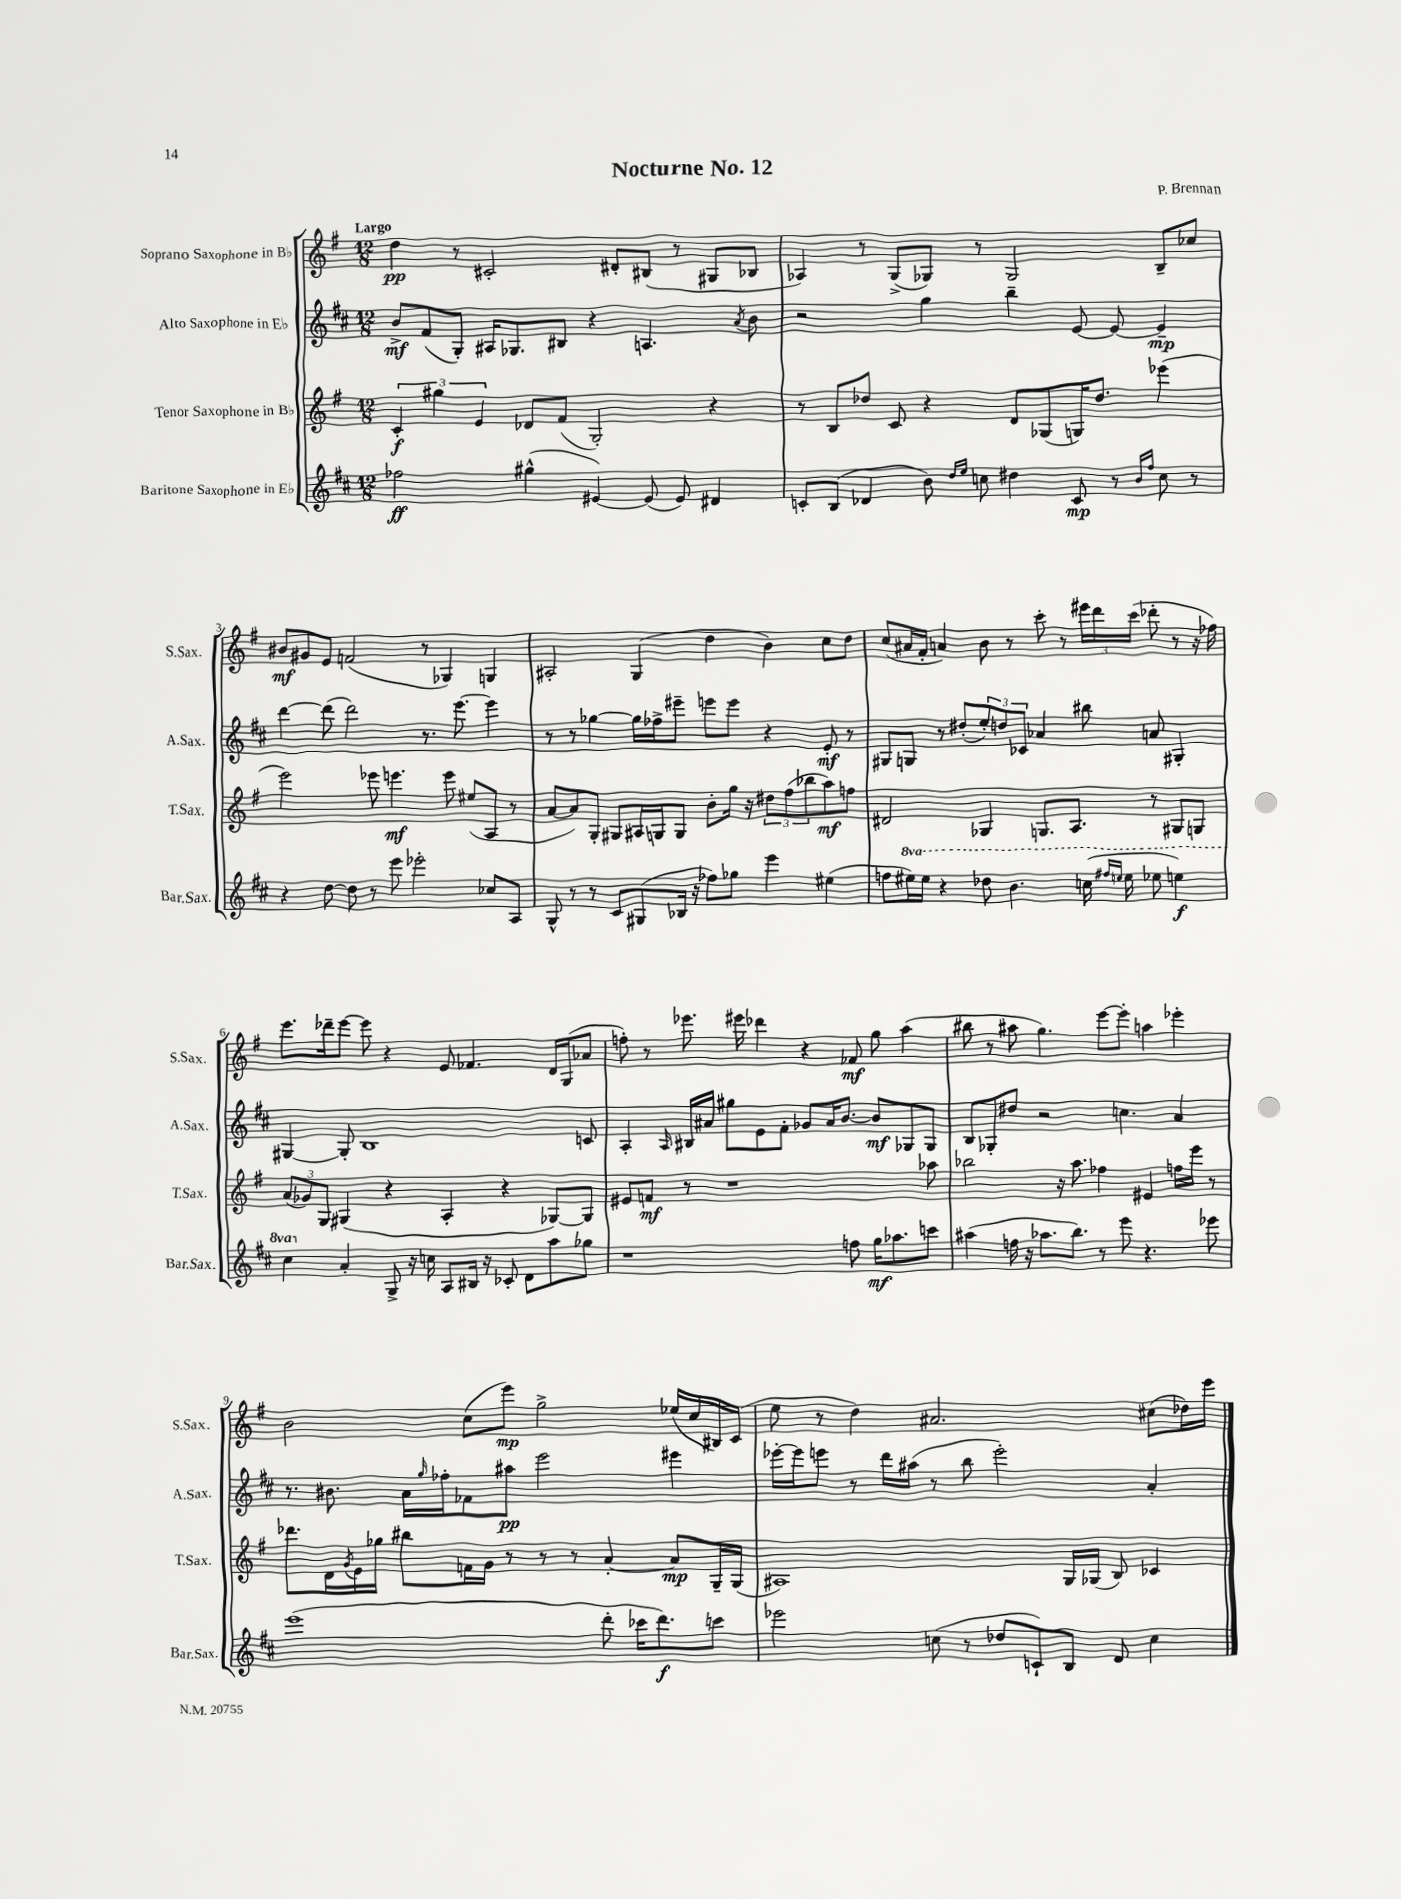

**kern	**kern	**kern	**kern
*staff4	*staff3	*staff2	*staff1
*clefG2	*clefG2	*clefG2	*clefG2
*k[f#c#]	*k[f#]	*k[f#c#]	*k[f#]
*M12/8	*M12/8	*M12/8	*M12/8
2ff-	6c'	8b^	4dd
.	.	(8f#	.
.	6gg#	.	.
.	.	8G')	8r
.	6e	.	.
.	.	16A#	2c#'
.	.	8.G-	.
(4gg#^^	8d-	.	.
.	(8f#	8B#	.
[4e#)	2G')	4r	.
.	.	.	8d#'
(8e#]	.	4.A	(8B#
8e#)	.	.	8r
4d#	4r	.	8G#
.	.	8qa	.
.	.	8b	8B-
=	=	=	=
8c'	8r	2r	4A-)
(8B	8B	.	.
4d-	8dd-	.	8r
.	8c	.	(8G^
8b)	4r	4gg	8G-)
16qqdd	.	.	.
16qqee	.	.	.
8cc	.	.	8r
4dd#	8d	4bb~	2G-
.	(8G-	.	.
8c	16G)	[8e	.
.	8.dd-	.	.
8r	.	8e_	.
16qqb	.	.	.
16qqff#	.	.	.
8cc	(4eee-	4e~]	8B~
8r	.	.	8cc-
=	=	=	=
4r	2eee)	[4ddd	8b#
.	.	.	8g#
[8dd	.	(8ddd]	8e
8dd]	.	2ddd)	(2f
8r	8eee-	.	.
8eee	4.eee	.	.
2eee-'	.	.	.
.	.	8.r	8r
.	8eee	.	4G-)
.	.	[8.eee	.
.	(8ee#	.	.
8cc-	8A	4eee]	4G
8A	8r	.	.
=	=	=	=
8G^^	[8a	8r	2A#'
8r	8a])	8r	.
8r	8G'	[4gg-	.
8c#	8G#	.	.
(8G#	16A#	16gg-]	(4G
.	16G	16ff-^	.
16B-	8G	8eee#~	.
16r	.	.	.
8ff-)	8b'	8eee	4dd
8gg-	16gg	8eee	.
.	16r	.	.
4eee	12dd#	4r	4b)
.	(12ff#	.	.
.	12bb-	.	.
(4ee#	8aa)	8e'	8cc
.	8ff	8r	8dd
=	=	=	=
8ff	2d#	8G#	(8cc
16eee#)	.	8G	16a#
16eee#	.	.	16f#'
4r	.	8r	4a)
.	.	(8dd#'	.
8ddd-	4G-	12ee')	8b
.	.	12dd	.
4.bb	.	.	8r
.	.	12c-	.
.	8.G	4a-	8ccc'
.	.	.	8r
.	8.A	.	.
(16ccc	.	8bb#	24eee#
.	.	.	24ddd
16qqfff#	.	.	.
16qqeee	.	.	.
16eee	.	.	.
.	.	.	(24ccc
8eee-	8r	8a	8ddd-'
4eee)	8G#	4G#'	8r
.	8G	.	16r
.	.	.	16ff-)
=	=	=	=
4ccc#	(12a	[4G#	8.eee
.	12g-)	.	.
.	12G	.	.
.	.	.	16ddd-~
4a'	(4G#	8G#']	[8eee
.	.	1B	8eee]
8G^	4r	.	4r
16r	.	.	.
16cc	.	.	.
8A	4A'	.	8e
16B#	.	.	4.f-
16r	.	.	.
8c-'	4r	.	.
8d	.	.	.
8aa	[8G-)	.	16d
.	.	.	(16G
8gg-	8G-]	8c	8a-
=	=	=	=
1r	8e#	4A'	8ff')
.	8f	.	8r
.	.	16qqA	.
.	8r	16B#	8.eee-
.	.	16a#	.
.	1r	8gg#	.
.	.	.	16eee#
.	.	8e	4ddd-
.	.	8f#'	.
.	.	8g-	4r
.	.	16a#	.
.	.	[8.b	.
8ff	.	.	8f-
16gg	.	8b]	8gg
8.aa-	.	.	.
.	.	8G-	(4aa
8ccc	8aa-	8G-	.
=	=	=	=
(4aa#	2bb-	8B	8bb#
.	.	8G-'	8r
16ff	.	8dd#	8aa#
16r	.	.	.
8.aa-	.	2r	4.gg)
.	16r	.	.
8.bb)	8.aa	.	.
8r	4ff-	.	[8eee
8eee	.	4.cc	8eee']
4.r	4e#	.	4aa
.	16ff	4a	4eee-'
.	16eee	.	.
8eee-	8r	.	.
=	=	=	=
(1eee	8.ddd-	8.r	2b
.	16d	8.b#	.
.	8qg	.	.
.	16e	.	.
.	16gg-	.	.
.	8bb#	16a	.
.	.	16qqgg	.
.	.	16ff-'	.
.	16f	8f-	(8cc
.	16g	.	.
.	8r	8aa#	8eee)
.	8r	2eee	2gg^
.	8r	.	.
8ddd'	[4a'	.	.
16ccc-	.	.	.
8.ddd)	.	.	.
.	8a]	4eee#	(16ee-
.	.	.	16cc
8ccc	16G~	.	16B#)
.	(16G	.	(16c
=	=	=	=
2eee-	1A#)	[16eee-'	8ee
.	.	16eee-]	.
.	.	8eee	8r
.	.	8r	4dd)
.	.	16ddd	.
.	.	(16aa#	.
(8cc	.	8r	2.a#
8r	.	8bb	.
8dd-	.	2eee')	.
8c`)	.	.	.
8B	16G	.	.
.	(16G-	.	.
8d	8B)	.	.
4cc	4c-	4a'	(8cc#
.	.	.	16dd-)
.	.	.	16eee
==	==	==	==
*-	*-	*-	*-
